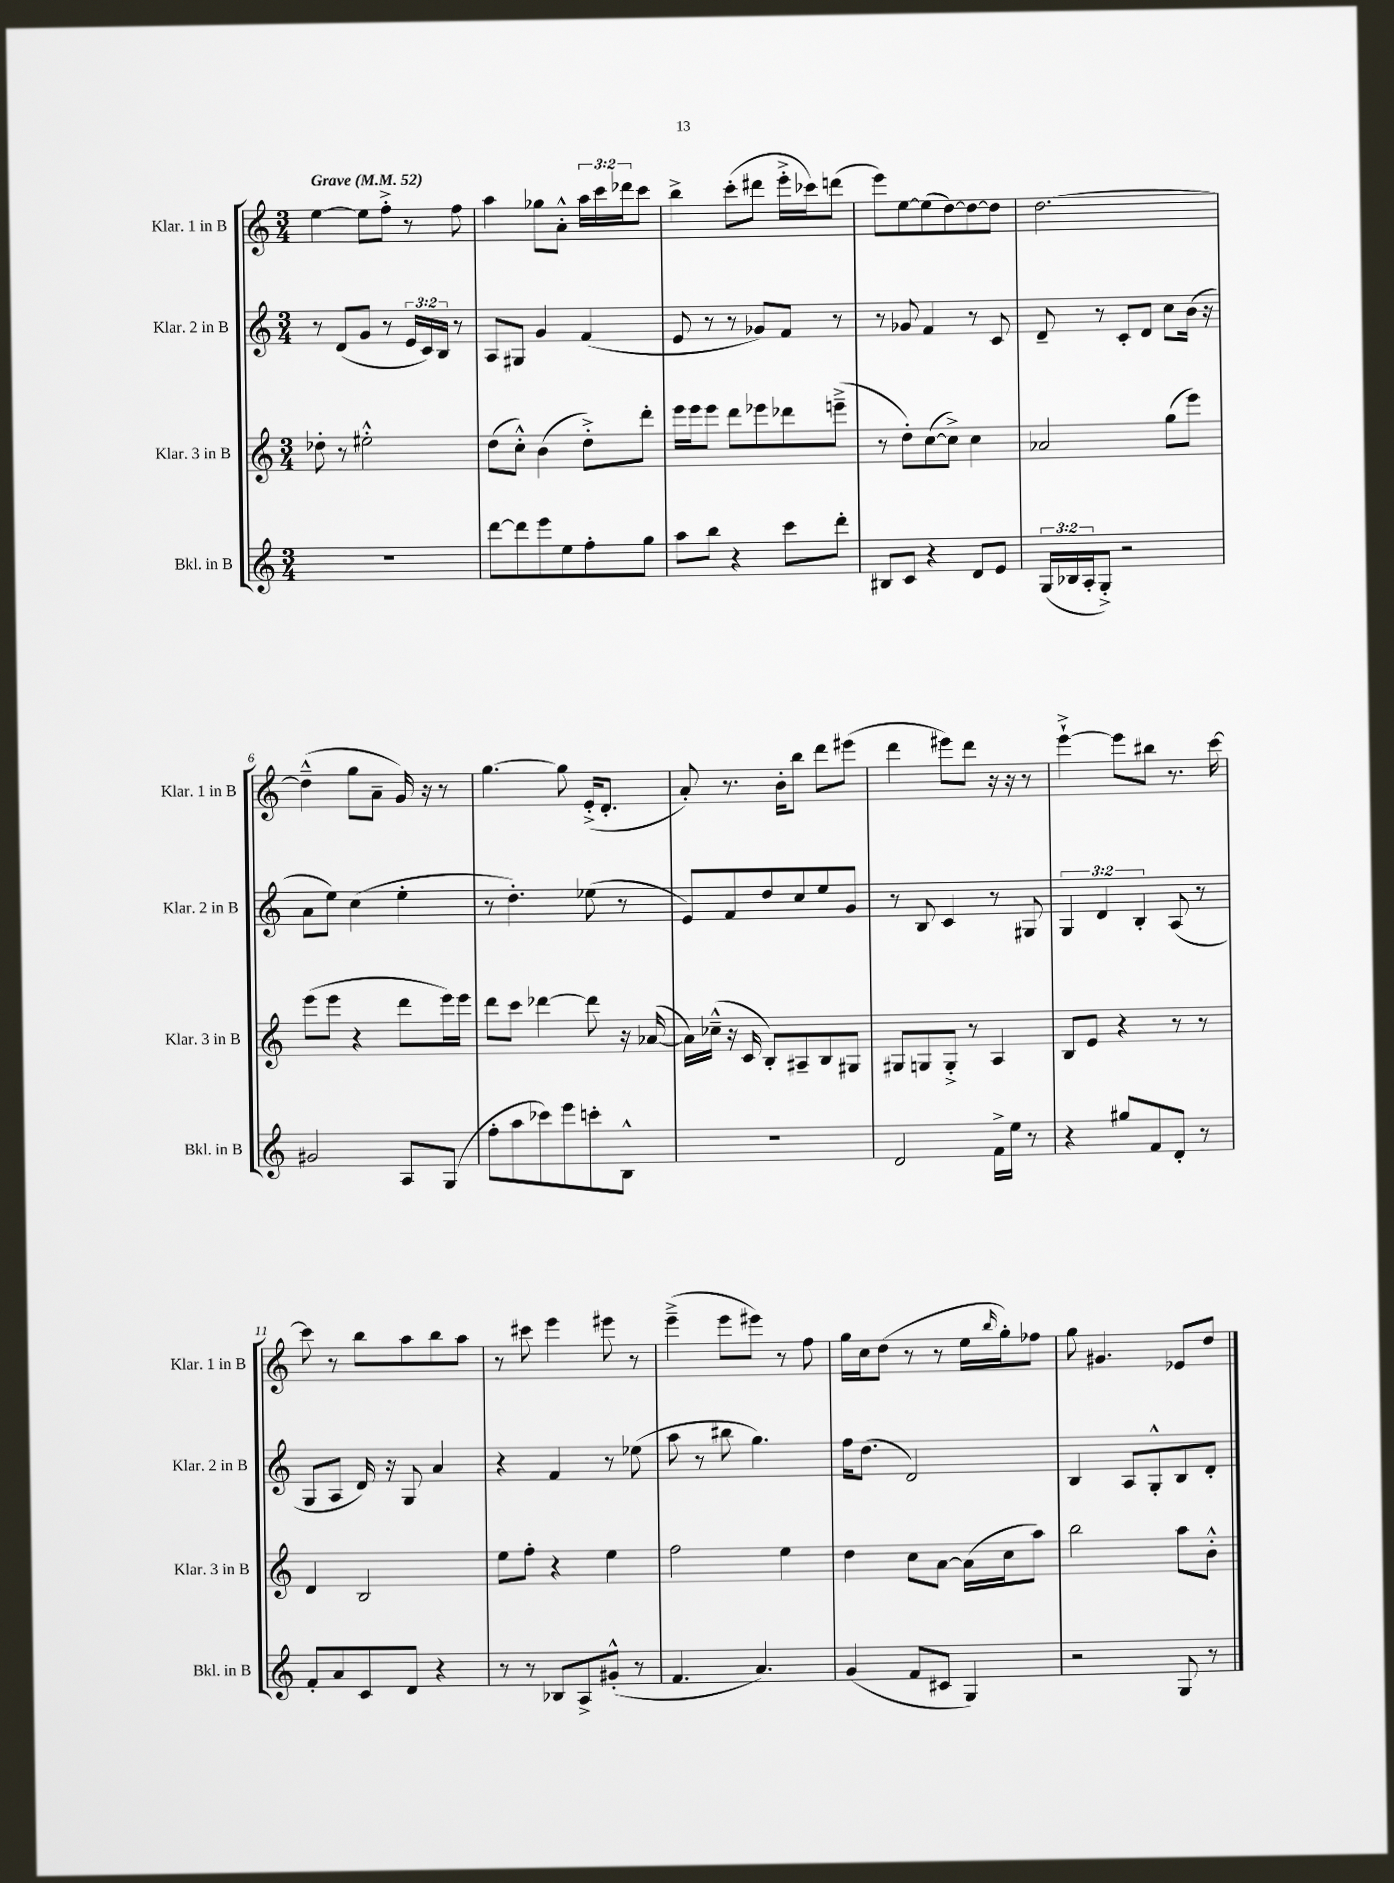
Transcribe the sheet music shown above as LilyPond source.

<<
\new StaffGroup <<
\new Staff = "s0" \with { instrumentName = "Klar. 1 in B" shortInstrumentName = "Klar. 1 in B" } {
    \clef treble \key c \major \numericTimeSignature \time 3/4 \override Staff.TupletNumber.text = #tuplet-number::calc-fraction-text \tempo "Grave" 4 = 52
    e''4~ e''8 f''8-.-> r8 f''8 |
    a''4 ges''8 a'8-.-^ \tuplet 3/2 { a''16 c'''16 des'''16 } c'''8 |
    b''4-> c'''8-.( dis'''8 e'''16-.-> ces'''16) d'''8( |
    e'''8) e''8~ e''8( d''8~) d''8~ d''8 |
    d''2.~ |
    d''4---^( g''8 a'8-- g'16) r16 r8 |
    g''4.~ g''8 e'16-.->( d'8.-. |
    a'8-.) r8. b'16-. b''8 d'''8 eis'''8( |
    d'''4 eis'''8) d'''8 r16 r16 r8 |
    e'''4~-!-> e'''8 bis''8 r8. c'''16~ |
    c'''8 r8 b''8 a''8 b''8 a''8 |
    r8 cis'''8 e'''4 eis'''8 r8 |
    e'''4--->( e'''8 eis'''8) r8 f''8 |
    g''16 c''16 d''8( r8 r8 e''16 \grace { b''16 } g''16-.) fes''8 |
    g''8 gis'4. ees'8 d''8 \bar "|." |
}
\new Staff = "s1" \with { instrumentName = "Klar. 2 in B" shortInstrumentName = "Klar. 2 in B" } {
    \clef treble \key c \major \numericTimeSignature \time 3/4 \override Staff.TupletNumber.text = #tuplet-number::calc-fraction-text
    r8 d'8( g'8 r8 \tuplet 3/2 { e'16 c'16) b16 } r8 |
    a8 gis8 g'4 f'4( |
    e'8 r8 r8 ges'8) f'8 r8 |
    r8 ges'8 f'4 r8 c'8 |
    d'8-- r8 c'8-. d'8 c''8 b'16( r16 |
    a'8 e''8) c''4( e''4-. |
    r8 d''4.-.) ees''8( r8 |
    e'8) f'8 d''8 c''8 e''8 g'8 |
    r8 b8 c'4 r8 gis8 |
    \tuplet 3/2 { g4 d'4 b4-. } a8( r8 |
    g8 a8 d'16) r16 g8 a'4 |
    r4 f'4 r8 ees''8( |
    a''8 r8 bis''8 g''4.) |
    f''16 d''8.( d'2) |
    b4 a8 g8-.-^ b8 d'8-. \bar "|." |
}
\new Staff = "s2" \with { instrumentName = "Klar. 3 in B" shortInstrumentName = "Klar. 3 in B" } {
    \clef treble \key c \major \numericTimeSignature \time 3/4
    des''8-. r8 eis''2-.-^ |
    d''8( c''8-.-^) b'4( d''8-.->) d'''8-. |
    e'''16 e'''16 e'''8 d'''8 ees'''8 des'''8 e'''8--->( |
    r8 d''8-.) c''8~( c''8->) c''4 |
    aes'2 g''8( e'''8) |
    e'''8( e'''8 r4 d'''8 e'''16) e'''16 |
    d'''8 c'''8 des'''4~ des'''8 r16 aes'16~( |
    aes'16) ces''16---^( r16 c'16 b8-.) ais8-- b8 gis8 |
    gis8 g8 g8-.-> r8 a4 |
    b8 e'8 r4 r8 r8 |
    d'4 b2 |
    e''8 f''8-. r4 e''4 |
    f''2 e''4 |
    d''4 c''8 a'8~ a'16( c''16 a''8) |
    b''2 a''8 b'8-.-^ \bar "|." |
}
\new Staff = "s3" \with { instrumentName = "Bkl. in B" shortInstrumentName = "Bkl. in B" } {
    \clef treble \key c \major \numericTimeSignature \time 3/4 \override Staff.TupletNumber.text = #tuplet-number::calc-fraction-text
    R2. |
    d'''8~ d'''8 e'''8 e''8 f''8-. g''8 |
    a''8 b''8 r4 c'''8 d'''8-. |
    bis8 c'8 r4 d'8 e'8 |
    \tuplet 3/2 { g16( bes16 a16-. } g8-.->) r2 |
    gis'2 a8 g8( |
    f''8-. a''8 ces'''8) e'''8 c'''8-. b8-^ |
    R2. |
    d'2 f'16-> e''16 r8 |
    r4 gis''8 f'8 d'8-. r8 |
    f'8-. a'8 c'8 d'8 r4 |
    r8 r8 bes8 a8-> gis'8-.-^( r8 |
    f'4. a'4.) |
    g'4( f'8 cis'8 g4) |
    r2 g8 r8 \bar "|." |
}
>>
>>
